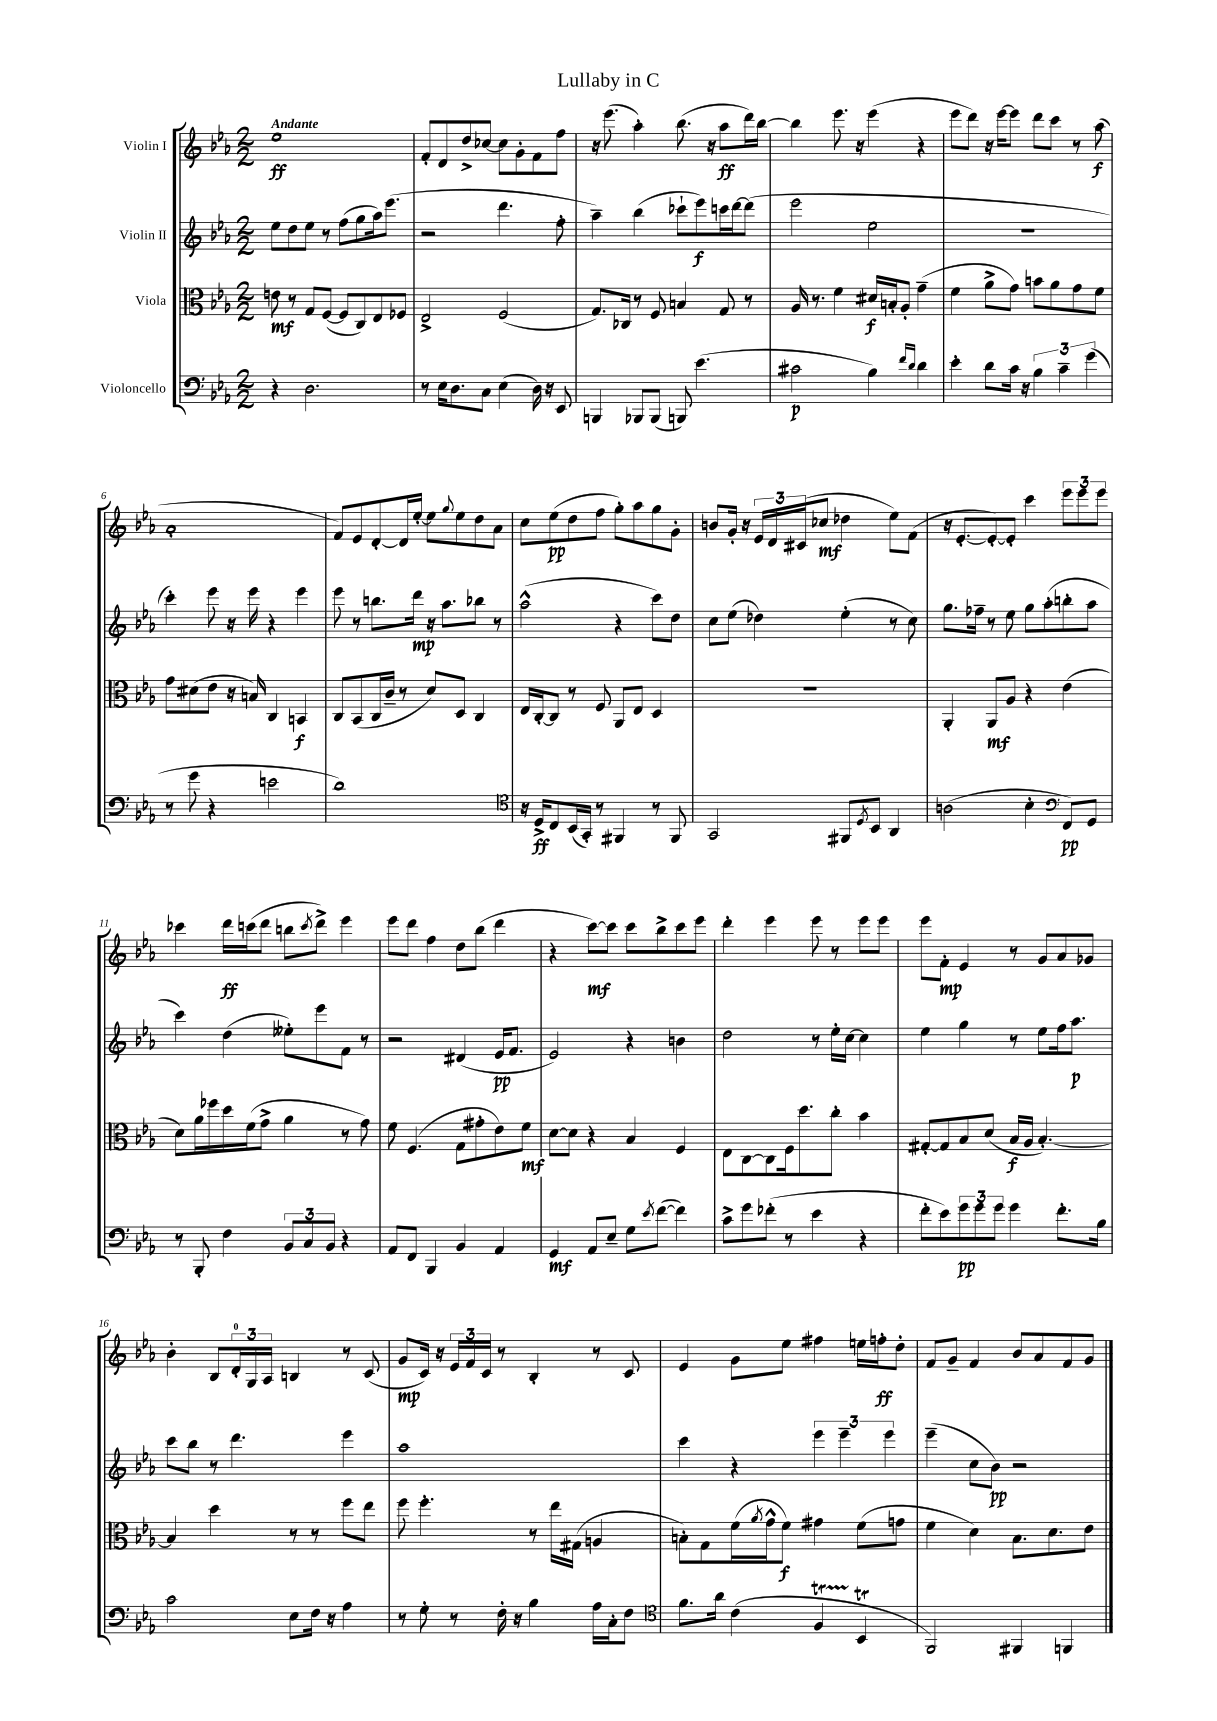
\header { title = "Lullaby in C" }
<<
\new StaffGroup <<
\new Staff = "s0" \with { instrumentName = "Violin I" } {
    \clef treble \key ees \major \numericTimeSignature \time 2/2 \tempo "Andante"
    ees''1\ff |
    f'8-. d'8 d''8-> ces''8~ ces''8 g'8-. f'8 f''8 |
    r16 ees'''8.( aes''4-.) bes''8.( r16 aes''8\ff d'''16) bes''16~ |
    bes''4 ees'''8. r16 ees'''4( r4 |
    ees'''8 d'''8) r16 ees'''16~ ees'''8 d'''8 c'''8 r8 aes''8\f( |
    aes'1-. |
    f'8) ees'8 d'8~-. d'16 ees''16~-. ees''8 \appoggiatura { g''8 } ees''8 d''8 aes'8 |
    c''8 ees''8\pp( d''8 f''8 g''8-.) aes''8 g''8 g'8-. |
    b'8 g'16-. r16 \tuplet 3/2 { ees'16 d'16 cis'16( } ces''8\mf des''4 ees''8) f'8( |
    r16 ees'8.~-. ees'8~-.) ees'8-. c'''4 \tuplet 3/2 { ees'''8 ees'''8 ees'''8 } |
    ces'''4 d'''16\ff c'''16( d'''8 b''8 \acciaccatura { c'''8 } d'''8->) ees'''4 |
    ees'''8 d'''8 f''4 d''8 bes''8( d'''4 |
    r4 c'''8~\mf) c'''8 c'''8 bes''8-> c'''8 ees'''8 |
    d'''4-. ees'''4 ees'''8 r8 ees'''8 ees'''8 |
    ees'''8 f'8-.\mp ees'4 r8 g'8 aes'8 ges'8 |
    bes'4-. bes8 \tuplet 3/2 { d'16-0-. g16 aes16 } b4 r8 c'8( |
    g'8\mp c'16) r16 \tuplet 3/2 { ees'16 f'16 c'16 } r8 bes4-. r8 c'8 |
    ees'4 g'8 ees''8 fis''4 e''16 f''16-.\ff d''8-. |
    f'8 g'8-- f'4 bes'8 aes'8 f'8 g'8 \bar "|." |
}
\new Staff = "s1" \with { instrumentName = "Violin II" } {
    \clef treble \key ees \major \numericTimeSignature \time 2/2
    ees''8 d''8 ees''8 r8 f''8( g''8 aes''16) ees'''8.( |
    r2 d'''4. f''8-. |
    aes''4--) bes''4( ces'''8-! ees'''8\f) c'''16 d'''16~ d'''8( |
    ees'''2 ees''2 |
    R1 |
    c'''4-.) ees'''8 r16 ees'''16 r4 ees'''4 |
    ees'''8 r8 b''8. d'''16\mp r16 aes''8. bes''8 r8 |
    aes''2-^( r4 c'''8) d''8 |
    c''8 ees''8( des''4) ees''4-.( r8 c''8) |
    g''8. fes''16-- r8 ees''8 g''8 aes''8-.( b''8-. aes''8 |
    c'''4) d''4( eeses''8-.) ees'''8 f'8 r8 |
    r2 dis'4( ees'16\pp f'8. |
    ees'2) r4 b'4 |
    d''2 r8 ees''16-. c''16~ c''4 |
    ees''4 g''4 r8 ees''8 f''16 aes''8.\p |
    c'''8 bes''8 r8 d'''4. ees'''4 |
    aes''1 |
    c'''4 r4 \tuplet 3/2 { ees'''4 ees'''4-- ees'''4 } |
    ees'''4--( c''8 bes'8\pp) r2 \bar "|." |
}
\new Staff = "s2" \with { instrumentName = "Viola" } {
    \clef alto \key ees \major \numericTimeSignature \time 2/2
    e'8\mf r8 g8 f8~( f8 c8) ees8 fes8 |
    ees2-> f2( |
    g8.) ces16 r8 f8 b4 g8 r8 |
    aes16 r8. f'4 dis'16\f b16-. aes8-. g'4--( |
    f'4 aes'8-> g'8) b'8 aes'8 g'8 f'8 |
    g'8 dis'8( ees'8 r16 b16) c4 b,4\f |
    c8 bes,8( c16 c'16-- r8 d'8) d8 c4 |
    ees16 c16~-. c8 r8 f8 aes,8 ees8 d4 |
    R1 |
    aes,4-. aes,8\mf aes8 r4 ees'4( |
    d'8) aes'16 fes''16 d''16 f'16( g'8-> aes'4 r8 g'8) |
    f'8 f4.( g8 gis'8-. ees'8) f'8\mf |
    d'8~ d'8 r4 bes4 f4 |
    ees8 c8~ c8 f16 d''8. c''8-. bes'4 |
    gis8~-. gis8 bes8 d'8( bes16\f aes16 bes4.~-.) |
    bes4 d''4 r8 r8 f''8 ees''8 |
    f''8 f''4.-. r8 ees''16 gis16( a4 |
    b8-.) g8 f'16( \acciaccatura { aes'8 } g'16-^ f'8\f) gis'4 f'8( g'8 |
    f'4 d'4) bes8. d'8. ees'8 \bar "|." |
}
\new Staff = "s3" \with { instrumentName = "Violoncello" } {
    \clef bass \key ees \major \numericTimeSignature \time 2/2
    r4 d2. |
    r8 ees16 d8. c8 ees4( d16) r16 ees,8 |
    b,,4 bes,,8 bes,,8( b,,8) ees'4.( |
    cis'2\p bes4) \grace { f'16 d'16 } d'4 |
    ees'4-. d'8 c'16 r16 \tuplet 3/2 { bes4 c'4-- g'4( } |
    r8 g'8 r4 e'2 |
    d'1) |
    \clef tenor r16 d16->\ff c8 bes,16( g,16-.) r8 fis,4 r8 fis,8 |
    g,2 fis,8 \acciaccatura { d8 } bes,8 aes,4 |
    a2( bes4-. \clef bass f,8\pp) g,8 |
    r8 bes,,8-. f4 \tuplet 3/2 { bes,8 c8 bes,8 } r4 |
    aes,8 f,8 bes,,4 bes,4 aes,4 |
    g,4\mf aes,8 ees8-- g8 \acciaccatura { ees'8 } f'8~( f'4) |
    c'8-> g'8 fes'8-.( r8 ees'4 r4 |
    f'8-. ees'8) \tuplet 3/2 { g'8\pp g'8 g'8 } g'4 f'8.-. bes16 |
    c'2 ees8 f16 r16 aes4 |
    r8 g8-. r8 f16-. r16 bes4 aes16 c16-. f8 |
    \clef tenor f'8. aes'16 c'4( f4\startTrillSpan bes,4\trill\stopTrillSpan |
    f,2) fis,4 f,4 \bar "|." |
}
>>
>>
